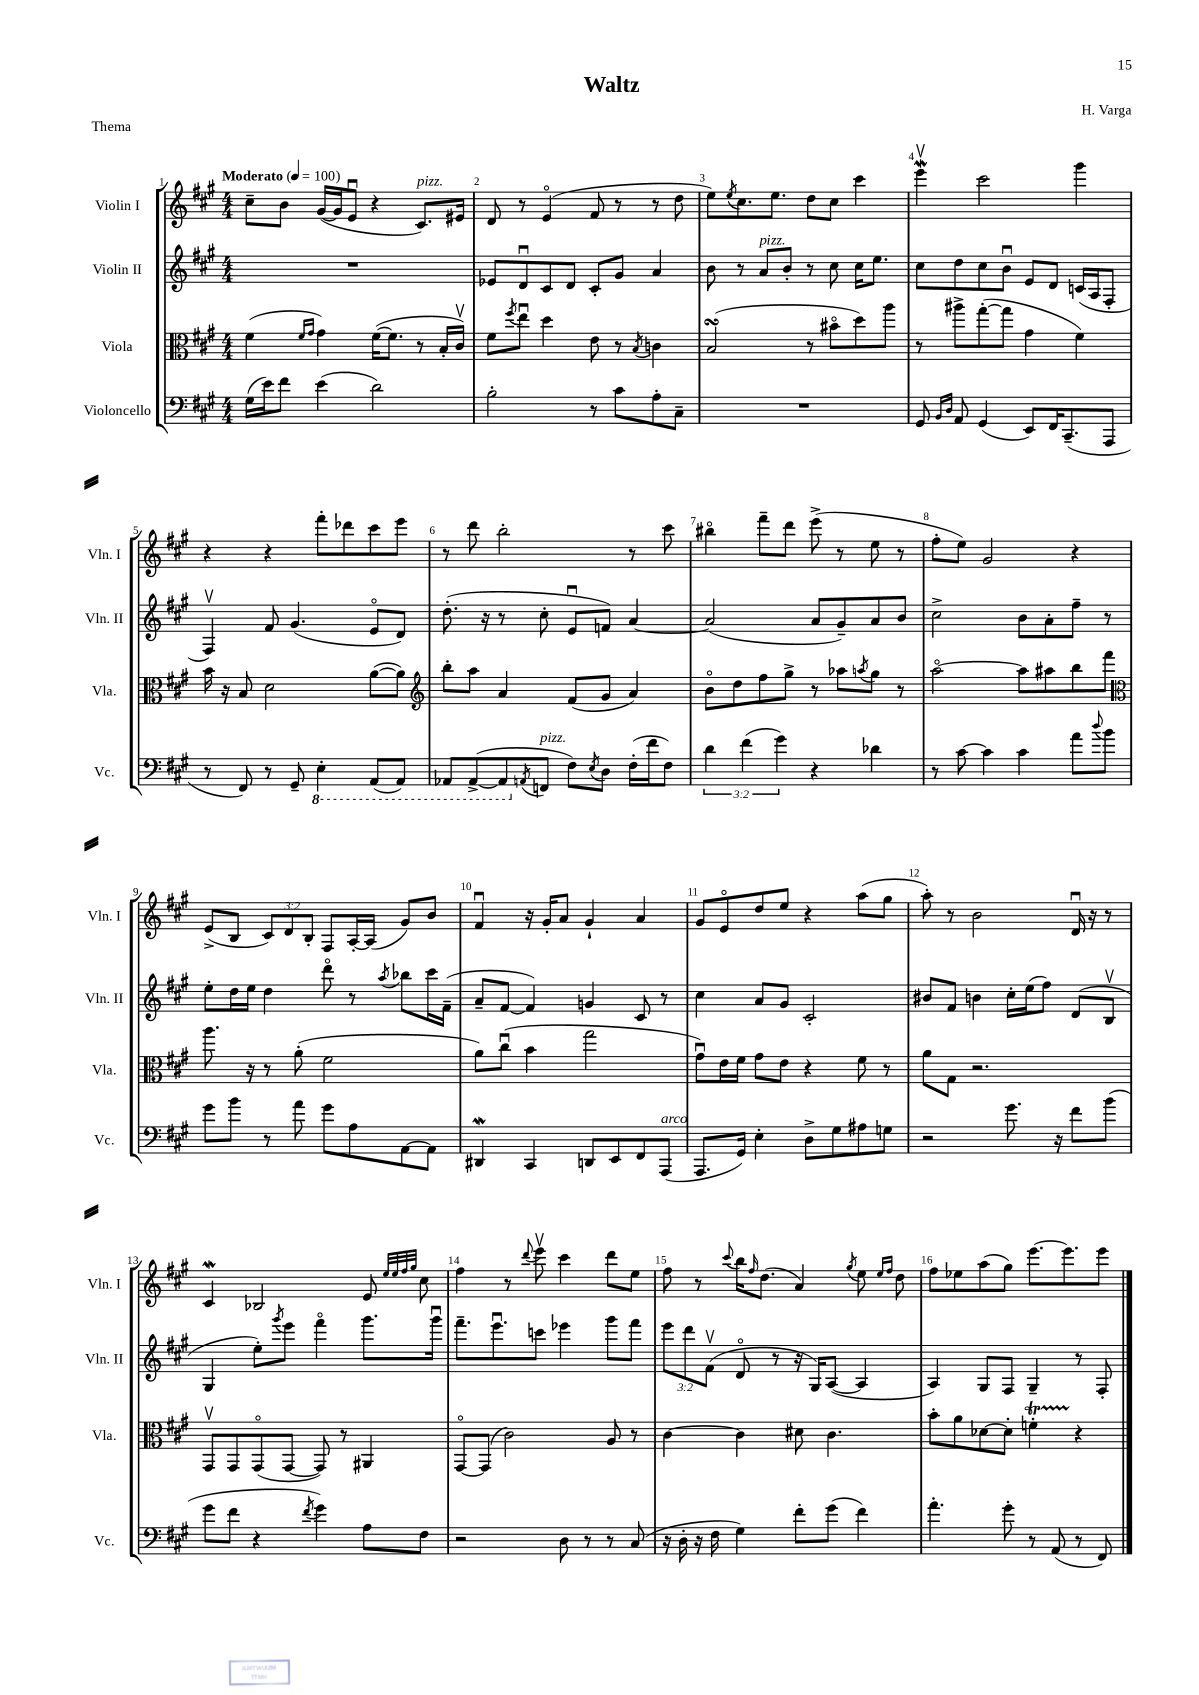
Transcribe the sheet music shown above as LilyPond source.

\header { title = "Waltz" composer = "H. Varga" piece = "Thema" }
<<
\new StaffGroup <<
\new Staff = "s0" \with { instrumentName = "Violin I" shortInstrumentName = "Vln. I" } {
    \clef treble \key a \major \numericTimeSignature \time 4/4 \override Staff.TupletNumber.text = #tuplet-number::calc-fraction-text \tempo "Moderato" 4 = 100
    cis''8-- b'8 gis'16~( gis'16 e'8\downbow r4 cis'8.^\markup { \italic "pizz." }) eis'16 |
    d'8 r8 e'4\flageolet( fis'8 r8 r8 d''8 |
    e''8) \acciaccatura { e''8 } cis''8. e''8. d''8 cis''8 cis'''4 |
    e'''4\upbow\mordent cis'''2 gis'''4 |
    r4 r4 fis'''8-. des'''8 cis'''8 e'''8 |
    r8 d'''8 b''2-. r8 cis'''8 |
    bis''4\flageolet fis'''8-- d'''8 e'''8->( r8 e''8 r8 |
    fis''8-. e''8) gis'2 r4 |
    e'8->( b8 \tuplet 3/2 { cis'8) d'8 b8-. } fis8 a16~-. a16( gis'8) b'8 |
    fis'4\downbow r16 gis'16-. a'8 gis'4-! a'4 |
    gis'8 e'8\flageolet d''8 e''8 r4 a''8( gis''8 |
    a''8-.) r8 b'2 d'16\downbow r16 r8 |
    cis'4\mordent bes2 e'8 \grace { e''32 e''32 fis''32 gis''32 } cis''8 |
    fis''4 r8 \appoggiatura { d'''8 } e'''8\upbow cis'''4 d'''8 e''8 |
    fis''8 r8 \appoggiatura { cis'''8 } b''16 \grace { fis''16 } d''8.( a'4) \acciaccatura { gis''8 } e''8 \grace { e''16 fis''16 } d''8 |
    fis''8 ees''8 a''8( gis''8) e'''8.~ e'''8. e'''8 \bar "|." |
}
\new Staff = "s1" \with { instrumentName = "Violin II" shortInstrumentName = "Vln. II" } {
    \clef treble \key a \major \numericTimeSignature \time 4/4 \override Staff.TupletNumber.text = #tuplet-number::calc-fraction-text
    R1 |
    ees'8 d'8\downbow cis'8 d'8 cis'8-. gis'8 a'4 |
    b'8 r8 a'8^\markup { \italic "pizz." } b'8-. r8 cis''8 cis''16 e''8. |
    cis''8 d''8 cis''8 b'8\downbow e'8 d'8 c'16( a16 fis8-. |
    fis4\upbow) fis'8 gis'4.( e'8\flageolet d'8) |
    d''8.-.( r16 r8 cis''8-. e'8\downbow f'8) a'4~ |
    a'2( a'8 gis'8--) a'8 b'8 |
    cis''2-> b'8 a'8-. fis''8-- r8 |
    e''8-. d''16 e''16 d''4 d'''8\flageolet r8 \acciaccatura { a''8 } bes''8 cis'''16 fis'16--( |
    a'8-- fis'8~ fis'4) g'4 cis'8 r8 |
    cis''4 a'8 gis'8 cis'2-. |
    bis'8 fis'8 b'4 cis''16-. e''16( fis''8) d'8( b8\upbow |
    gis4 e''8-.) \acciaccatura { gis'''8 } e'''8 fis'''4\flageolet gis'''8. gis'''16\downbow |
    fis'''8.-- e'''8.\downbow c'''8 ees'''4 gis'''8 fis'''8 |
    \tuplet 3/2 { e'''8 d'''8 fis'8\upbow( } d'8\flageolet r8 r16 gis16) a8~( a4 |
    a4) gis8 fis8 gis4-- r8 fis8-. \bar "|." |
}
\new Staff = "s2" \with { instrumentName = "Viola" shortInstrumentName = "Vla." } {
    \clef alto \key a \major \numericTimeSignature \time 4/4
    fis'4( \grace { fis'16 gis'16 } gis'4) fis'16~( fis'8. r8 b16-. cis'16\upbow) |
    fis'8 \acciaccatura { fis''8 } e''8\downbow d''4 e'8 r8 \acciaccatura { b8 } c'4 |
    b2\turn( r8 bis'8\flageolet d''8) a''8 |
    r8 ais''8-> gis''8~-.( gis''8 gis'4 fis'4) |
    b'16 r16 b8 d'2 a'8~( a'8) |
    \clef treble b''8-. a''8 a'4 fis'8( gis'8 a'4) |
    b'8\flageolet d''8 fis''8 gis''8-> r8 aes''8 \acciaccatura { a''8 } gis''8 r8 |
    a''2~\flageolet a''8 ais''8 b''8 fis'''8 |
    \clef alto a''8. r16 r8 a'8-.( fis'2 |
    a'8) cis''8\downbow( b'4 gis''2 |
    gis'8\downbow) e'16 fis'16 gis'8 e'8 r4 fis'8 r8 |
    a'8 gis8 r2. |
    gis,8\upbow gis,8 gis,8\flageolet( gis,8~ gis,8) r8 ais,4 |
    gis,8~\flageolet gis,8( cis'2) a8 r8 |
    cis'4~ cis'4 dis'8 cis'4. |
    b'8-. a'8 des'8~ des'8-. f'4-.\startTrillSpan r4\stopTrillSpan \bar "|." |
}
\new Staff = "s3" \with { instrumentName = "Violoncello" shortInstrumentName = "Vc." } {
    \clef bass \key a \major \numericTimeSignature \time 4/4 \override Staff.TupletNumber.text = #tuplet-number::calc-fraction-text
    gis16( e'16) fis'8 e'4( d'2) |
    b2-. r8 cis'8 a8-. cis8-- |
    R1 |
    gis,8 \grace { b,16 d16 } a,8 gis,4( e,8) fis,16 cis,8.--( a,,8 |
    r8 fis,8) r8 gis,8-- \ottava #-1 e,4-. a,,8( a,,8) |
    aes,,8 aes,,8~->( aes,,8 \ottava #0 \acciaccatura { a,!8 } f,8^\markup { \italic "pizz." } fis8) \acciaccatura { e8 } d8 fis16-.( fis'16 fis8) |
    \tuplet 3/2 { d'4 fis'4( gis'4) } r4 des'4 |
    r8 cis'8~ cis'4 cis'4 a'8 \appoggiatura { d''8 } b'8 |
    gis'8 b'8 r8 a'8 gis'8 a8 a,8~ a,8 |
    dis,4\mordent cis,4 d,8 e,8 fis,8 a,,8^\markup { \italic "arco" }( |
    a,,8. gis,16) e4-. d8-> gis8 ais8 g8 |
    r2 gis'8. r16 fis'8 b'8( |
    gis'8 fis'8 r4 \acciaccatura { fis'8 } gis'4) a8 fis8 |
    r2 d8 r8 r8 cis8( |
    r16 d16-. r16 fis16 gis4) fis'8-. gis'8( fis'4) |
    a'4.-. gis'8-. r8 a,8( r8 fis,8) \bar "|." |
}
>>
>>
\layout { \context { \Score \override BarNumber.break-visibility = ##(#f #t #t) barNumberVisibility = #all-bar-numbers-visible } }
